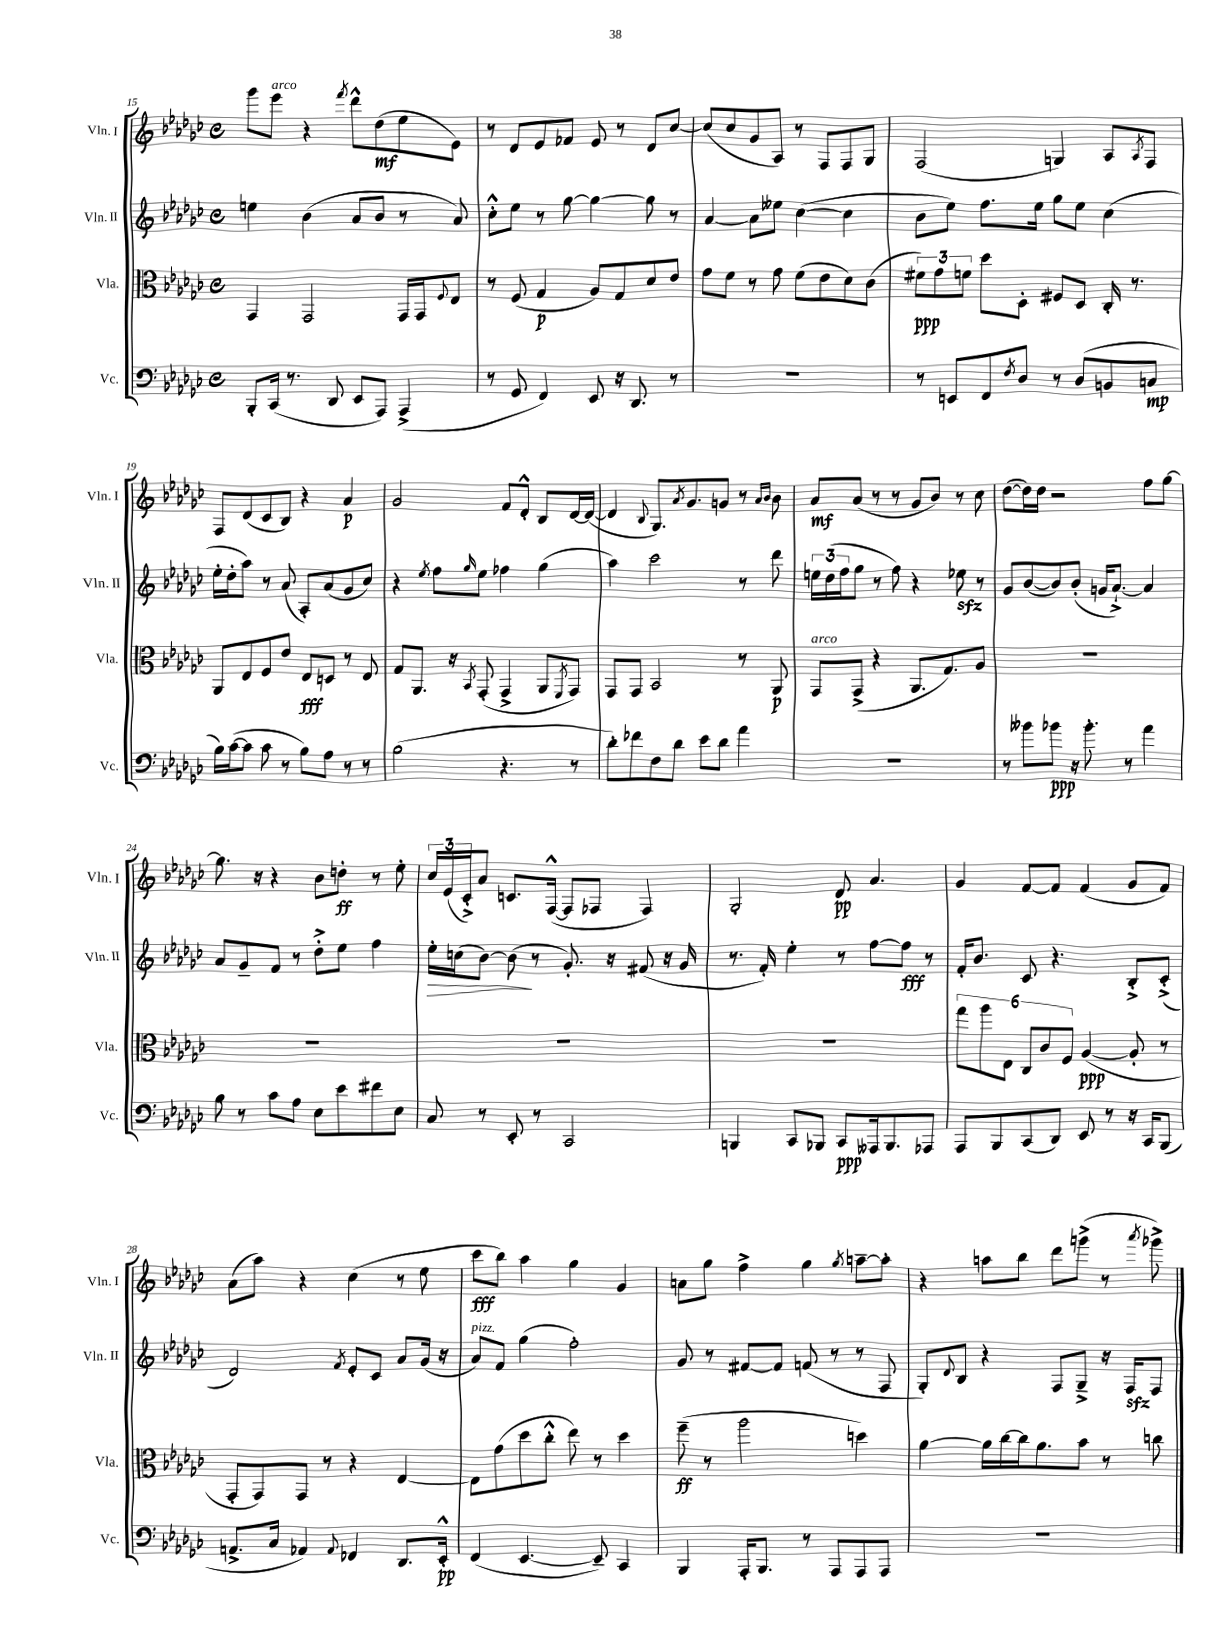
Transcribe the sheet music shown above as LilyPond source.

<<
\new StaffGroup <<
\new Staff = "s0" \with { instrumentName = "Vln. I" shortInstrumentName = "Vln. I" } {
    \clef treble \key ges \major \defaultTimeSignature \time 4/4
    ges'''8 ees'''8^\markup { \italic "arco" } r4 \acciaccatura { f'''8 } des'''8-^ des''8\mf( ees''8 ees'8) |
    r8 des'8 ees'8 fes'8 ees'8 r8 des'8 ces''8~ |
    ces''8( ces''8 ges'8 aes8) r8 f8 f8 ges8 |
    f2( g4) aes8 \acciaccatura { aes8 } f8 |
    f8 des'8( ces'8 bes8) r4 aes'4\p |
    ges'2 f'8 des'8-.-^ bes8 des'16~ des'16~( |
    des'4 \appoggiatura { bes8 } ges8.) \acciaccatura { aes'8 } ges'8. g'8 r8 \grace { aes'16 bes'16 } bes'8 |
    aes'8\mf aes'8( r8 r8 ges'8 bes'8) r8 ces''8 |
    des''8~( des''16) des''16 r2 f''8 ges''8~ |
    ges''8. r16 r4 bes'8 d''8-.\ff r8 ees''8-. |
    \tuplet 3/2 { ces''16 ees'16( ces'16-.->) } aes'8 c'8. f16~-^( f8 fes8 fes4) |
    ges2-. des'8\pp aes'4. |
    ges'4 f'8~ f'8 f'4( ges'8 f'8) |
    aes'8( aes''8) r4 ces''4( r8 ees''8 |
    ces'''8\fff bes''8) aes''4 ges''4 ges'4 |
    a'8 ges''8 f''4-> ges''4 \acciaccatura { ges''8 } a''8~-- a''8-. |
    r4 a''8 bes''8 des'''8 g'''8->( r8 \acciaccatura { aes'''8 } ges'''8->) \bar "|." |
}
\new Staff = "s1" \with { instrumentName = "Vln. II" shortInstrumentName = "Vln. II" } {
    \clef treble \key ges \major \defaultTimeSignature \time 4/4
    e''4 bes'4( aes'8 bes'8 r8 aes'8) |
    ces''8-.-^ ees''8 r8 ges''8~ ges''4~ ges''8 r8 |
    aes'4~ aes'8 eeses''8 ces''4~( ces''4 |
    bes'8 ees''8) f''8. ees''16 ges''8 ees''8 ces''4( |
    ees''16-. des''16-. aes''8) r8 aes'8( aes8-.) aes'8( ges'8 ces''8) |
    r4 \acciaccatura { ees''8 } f''8 \grace { ges''16 } ees''8 fes''4 ges''4( |
    aes''4) ces'''2 r8 des'''8 |
    \tuplet 3/2 { e''16 des''16( f''16 } ges''8 r8 f''8) r4 ees''8\sfz r8 |
    ges'8 bes'8~( bes'8) bes'8-.( g'16 aes'8.~-!->) aes'4 |
    aes'8 ges'8-- f'8 r8 des''8-.-> ees''8 f''4 |
    ees''16-.\> c''16( bes'8~) bes'8\!( r8 ges'8.-.) r16 fis'8( r16 ges'16 |
    r8. f'16-.) ees''4-. r8 f''8~ f''8\fff r8 |
    f'16-. bes'8. ces'8 r4. bes8-.-> ces'8-.->( |
    des'2) \acciaccatura { f'8 } ees'8-. ces'8 aes'8 ges'16( r16 |
    aes'8^\markup { \italic "pizz." }) f'8 ges''4( f''2-.) |
    ges'8 r8 fis'8~ fis'8 f'8( r8 r8 f8 |
    ges8-.) \appoggiatura { des'8 } bes8 r4 f8 ges8---> r16 f16\sfz f8 \bar "|." |
}
\new Staff = "s2" \with { instrumentName = "Vla." shortInstrumentName = "Vla." } {
    \clef alto \key ges \major \defaultTimeSignature \time 4/4
    ges,4 ges,2 ges,16 ges,16 \appoggiatura { f8 } ees8 |
    r8 f8( ges4\p aes8) ges8 des'8 ees'8 |
    ges'8 f'8 r8 ges'8 f'8( ees'8 des'8) ces'8( |
    \tuplet 3/2 { fis'8\ppp) ges'8 f'8 } des''8 des8-. fis8 des8 ces16-. r8. |
    aes,8 ees8 f8 ees'8 ees8\fff d8 r8 ees8 |
    ges8 aes,8. r16 \acciaccatura { bes,8 } ges,8-.( ges,4-> aes,8 \acciaccatura { f,8 } ges,8) |
    ges,8 ges,8 bes,2 r8 aes,8\p |
    ges,8^\markup { \italic "arco" } ges,8->( r4 aes,8. ges8.) aes8 |
    R1 |
    R1 |
    R1 |
    R1 |
    \tuplet 6/4 { ges''8 aes''8 ees8 ces8 ces'8 f8 } aes4~\ppp( aes8-. r8 |
    ges,8-. ges,8) ges,8 r8 r4 ees4~ |
    ees8 ges'8( des''8 ces''8-.-^ ees''8) r8 des''4 |
    f''8--\ff( r8 aes''2 d''4) |
    aes'4~ aes'16 ces''16~ ces''16 aes'8. bes'8 r8 c''8 \bar "|." |
}
\new Staff = "s3" \with { instrumentName = "Vc." shortInstrumentName = "Vc." } {
    \clef bass \key ges \major \defaultTimeSignature \time 4/4
    bes,,8-. ces,16( r8. des,8 ees,8 aes,,8) aes,,4->( |
    r8 ges,8 f,4) ees,8 r16 des,8. r8 |
    R1 |
    r8 e,8 f,8 \acciaccatura { f8 } des8 r8 des8( b,8 c8\mp |
    bes16) ces'16~( ces'8 ces'8 r8 bes8) aes8 r8 r8 |
    bes2( r4. r8 |
    des'8-.) fes'8 f8 des'8 ees'8 des'8 aes'4 |
    R1 |
    r8 beses'8 bes'8\ppp r16 bes'8.-. r8 aes'4 |
    bes8 r8 ces'8 aes8 ees8 ees'8 fis'8 ees8 |
    ces8 r8 ees,8-. r8 ces,2 |
    b,,4 ces,8 bes,,8 ces,8\ppp aeses,,16 bes,,8. aes,,8 |
    aes,,8 bes,,8 ces,8( des,8) ees,8 r8 r16 ces,16 bes,,8( |
    a,8.-> ces16 aes,4) \appoggiatura { aes,8 } fes,4 des,8. ees,16-.-^\pp |
    f,4( ees,4.~ ees,8--) ces,4 |
    bes,,4 aes,,16-. bes,,8. r8 aes,,8 aes,,8 aes,,8 |
    R1 \bar "|." |
}
>>
>>
\layout { \context { \Score currentBarNumber = #15 } }
